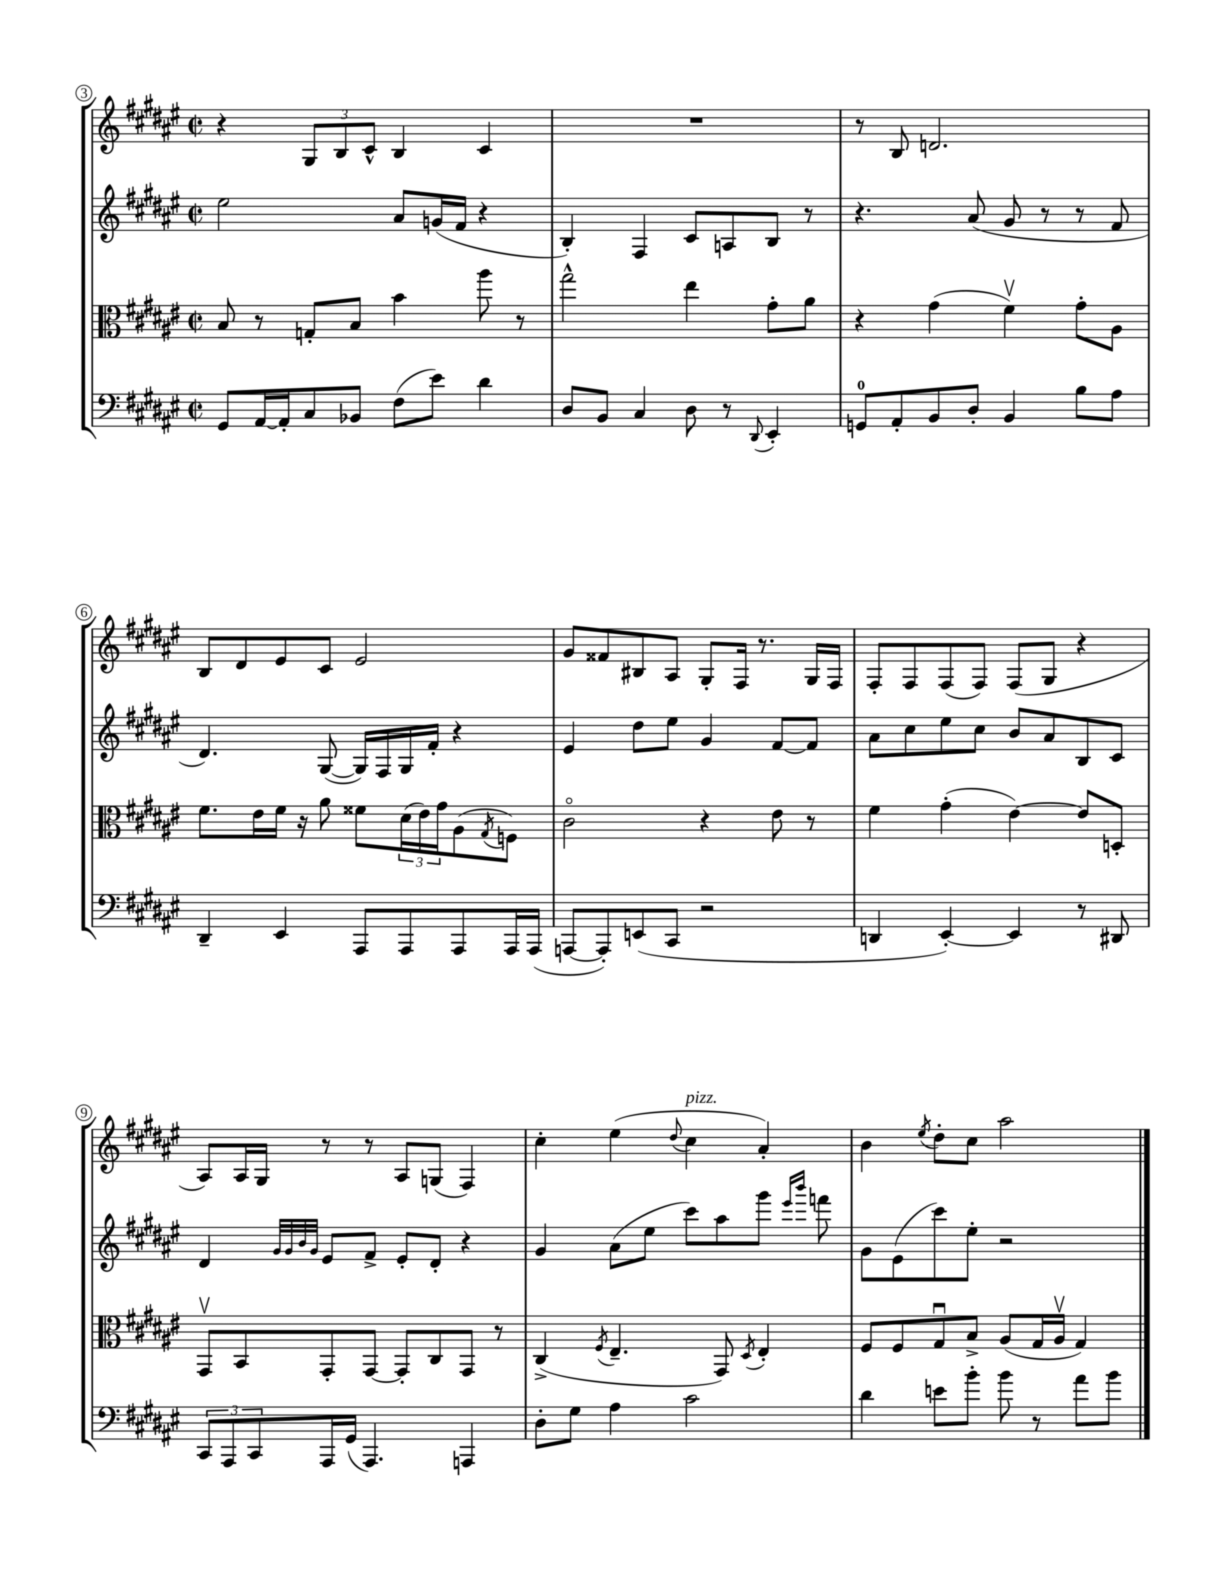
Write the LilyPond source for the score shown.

<<
\new StaffGroup <<
\new Staff = "s0" {
    \clef treble \key fis \major \defaultTimeSignature \time 2/2
    r4 \tuplet 3/2 { gis8 b8 cis'8-^ } b4 cis'4 |
    R1 |
    r8 b8 d'2. |
    b8 dis'8 eis'8 cis'8 eis'2 |
    gis'8 fisis'8 bis8 ais8 gis8-. fis16 r8. gis16 fis16 |
    fis8-. fis8 fis8( fis8) fis8( gis8 r4 |
    ais8) ais16 gis16 r8 r8 ais8 g8( fis4) |
    cis''4-. eis''4( \appoggiatura { dis''8 } cis''4^\markup { \italic "pizz." } ais'4-.) |
    b'4 \acciaccatura { eis''8 } dis''8-. cis''8 ais''2 \bar "|." |
}
\new Staff = "s1" {
    \clef treble \key fis \major \defaultTimeSignature \time 2/2
    eis''2 ais'8 g'16( fis'16 r4 |
    b4-.) fis4 cis'8 a8 b8 r8 |
    r4. ais'8( gis'8 r8 r8 fis'8 |
    dis'4.) gis8~( gis16) fis16 gis16 fis'16-. r4 |
    eis'4 dis''8 eis''8 gis'4 fis'8~ fis'8 |
    ais'8 cis''8 eis''8 cis''8 b'8 ais'8 b8 cis'8 |
    dis'4 \grace { gis'32 gis'32 b'32 gis'32 } eis'8 fis'8-> eis'8-. dis'8-. r4 |
    gis'4 ais'8( eis''8 cis'''8) ais''8 gis'''8 \grace { eis'''16 b'''16 } f'''8 |
    gis'8 eis'8( cis'''8) eis''8-. r2 \bar "|." |
}
\new Staff = "s2" {
    \clef alto \key fis \major \defaultTimeSignature \time 2/2
    b8 r8 g8-. b8 b'4 ais''8 r8 |
    gis''2-^ eis''4 gis'8-. ais'8 |
    r4 gis'4( fis'4\upbow) gis'8-. ais8 |
    fis'8. eis'16 fis'16 r16 ais'8 fisis'8 \tuplet 3/2 { dis'16( eis'16) gis'16 } ais8( \acciaccatura { gis8 } f8) |
    cis'2\flageolet r4 eis'8 r8 |
    fis'4 gis'4-.( eis'4~) eis'8 d8-. |
    gis,8\upbow b,8 gis,8-. gis,8~ gis,8-. cis8 gis,8 r8 |
    cis4->( \acciaccatura { fis8 } eis4.-- gis,8) \acciaccatura { dis8 } eis4-. |
    fis8 fis8 gis8\downbow b8-> ais8( gis16 ais16\upbow gis4) \bar "|." |
}
\new Staff = "s3" {
    \clef bass \key fis \major \defaultTimeSignature \time 2/2
    gis,8 ais,16~ ais,16-. cis8 bes,8 fis8( eis'8) dis'4 |
    dis8 b,8 cis4 dis8 r8 \appoggiatura { dis,8 } eis,4-. |
    g,8-0 ais,8-. b,8 dis8-. b,4 b8 ais8 |
    dis,4-- eis,4 ais,,8 ais,,8 ais,,8 ais,,16 ais,,16( |
    a,,8~ a,,8-.) e,8( cis,8 r2 |
    d,4 eis,4~-.) eis,4 r8 dis,8 |
    \tuplet 3/2 { cis,8 ais,,8 cis,8 } ais,,16 gis,16( ais,,4.) a,,4 |
    dis8-. gis8 ais4 cis'2 |
    dis'4 e'8 b'8-. b'8 r8 ais'8 b'8 \bar "|." |
}
>>
>>
\layout { \context { \Score currentBarNumber = #3 \override BarNumber.stencil = #(make-stencil-circler 0.1 0.3 ly:text-interface::print) } }
